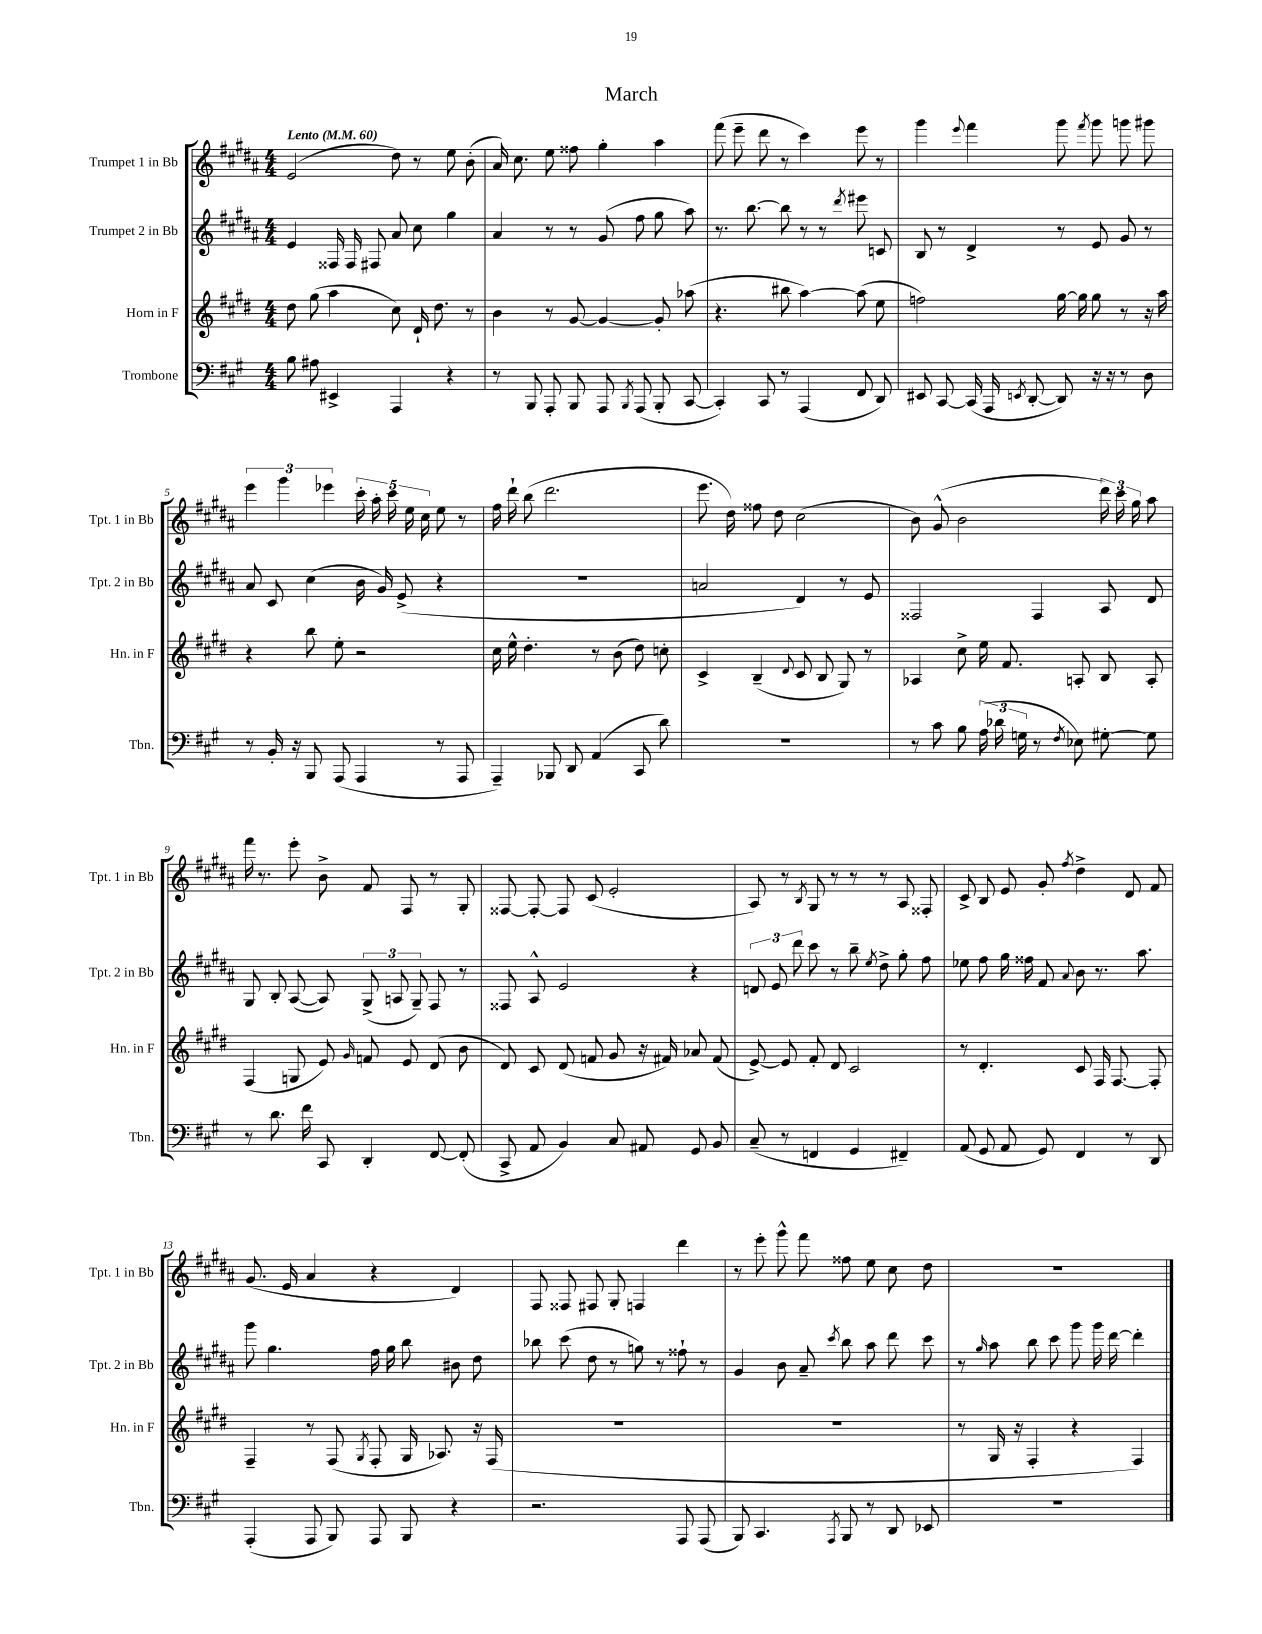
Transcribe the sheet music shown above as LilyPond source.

\header { title = "March" }
<<
\new StaffGroup <<
\new Staff = "s0" \with { instrumentName = "Trumpet 1 in Bb" shortInstrumentName = "Tpt. 1 in Bb" } {
    \clef treble \key b \major \numericTimeSignature \time 4/4 \tempo "Lento" 4 = 60
    \autoBeamOff e'2( dis''8) r8 e''8 b'8-.( |
    ais'16) cis''8. e''8 fisis''8 gis''4-. ais''4 |
    fis'''8( e'''8-- dis'''8 r8 cis'''4) e'''8 r8 |
    gis'''4 \appoggiatura { e'''8 } fis'''4 gis'''8 \acciaccatura { fis'''8 } gis'''8 g'''8 gis'''8 |
    \tuplet 3/2 { e'''4 gis'''4 ees'''4 } \tuplet 5/4 { cis'''16-. ais''16-. cis'''16 e''16 cis''16 } e''8 r8 |
    fis''16 dis'''16-! b''8( dis'''2. |
    e'''8. dis''16) fisis''8 dis''8 cis''2( |
    b'8) gis'8-^( b'2 \tuplet 3/2 { dis'''16) cis'''16 gis''16 } ais''8 |
    fis'''16 r8. e'''8-. b'8-> fis'8 fis8 r8 gis8-. |
    fisis8~ fisis8~-. fisis8 cis'8( e'2-. |
    ais8) r8 \acciaccatura { b8 } gis8 r8 r8 r8 ais8 fisis8-. |
    cis'8-> b8 e'8 gis'8-. \acciaccatura { fis''8 } dis''4-> dis'8 fis'8 |
    gis'8.( e'16 ais'4 r4 dis'4) |
    fis8 fisis8 fis8 gis8-. f4 dis'''4 |
    r8 e'''8-. gis'''8-^ fis'''8 fisis''8 e''8 cis''8 dis''8 |
    R1 \bar "|." |
}
\new Staff = "s1" \with { instrumentName = "Trumpet 2 in Bb" shortInstrumentName = "Tpt. 2 in Bb" } {
    \clef treble \key b \major \numericTimeSignature \time 4/4
    \autoBeamOff e'4 fisis16 fisis16 fis8 ais'8 cis''8 gis''4 |
    ais'4 r8 r8 gis'8( fis''8 gis''8 ais''8) |
    r8. b''8.~ b''8 r8 r8 \acciaccatura { dis'''8 } eis'''8 c'8 |
    b8 r8 dis'4-> r8 e'8 gis'8 r8 |
    ais'8 cis'8 cis''4( b'16 gis'16) e'8->( r4 |
    R1 |
    a'2 dis'4) r8 e'8 |
    fisis2 fisis4 ais8 dis'8 |
    gis8 b8-. ais8~( ais8) \tuplet 3/2 { gis8->( a8 gis8--) } fis8 r8 |
    fisis8 ais8-^ e'2 r4 |
    \tuplet 3/2 { d'8 e'8 dis'''8 } cis'''8 r8 b''8-- \acciaccatura { e''8 } dis''8-> gis''8-. fis''8 |
    ees''8 fis''8 gis''16 fisis''16 fis'8 \appoggiatura { ais'8 } b'8 r8. ais''8. |
    gis'''8 gis''4. fis''16 gis''16 b''8 bis'8 dis''8 |
    bes''8 cis'''8( dis''8 r8 g''8) r8 fisis''8-! r8 |
    gis'4 b'8 ais'8-- \acciaccatura { cis'''8 } b''8 ais''8 dis'''8 cis'''8 |
    r8 \grace { gis''16 } ais''8 b''8 cis'''8 gis'''8 gis'''16 dis'''16~ dis'''4-. \bar "|." |
}
\new Staff = "s2" \with { instrumentName = "Horn in F" shortInstrumentName = "Hn. in F" } {
    \clef treble \key e \major \numericTimeSignature \time 4/4
    \autoBeamOff dis''8 gis''8( a''4 cis''8) dis'16-! dis''8. r8 |
    b'4 r8 gis'8~ gis'4~ gis'8-. aes''8( |
    r4. bis''8 a''4~) a''8( e''8 |
    f''2) gis''16~ gis''16 gis''8 r8 r16 a''16 |
    r4 b''8 e''8-. r2 |
    cis''16 e''16-^ dis''4.-. r8 b'8( dis''8) c''8-. |
    cis'4-> b4--( \appoggiatura { dis'8 } cis'8 b8 gis8) r8 |
    aes4 cis''8-> e''16 fis'8. a8-. b8 a8-. |
    fis4( g8 e'8) \grace { gis'16 } f'8 e'8 dis'8( b'8 |
    dis'8) cis'8 dis'8( f'8 gis'8 r16 fis'16) aes'8 fis'8( |
    e'8~->) e'8 fis'8-. dis'8 cis'2 |
    r8 dis'4.-. cis'8 fis16 fis8.~ fis8-. |
    fis4-- r8 fis8( \acciaccatura { gis8 } fis8-. gis16 aes8.) r16 fis16( |
    R1 |
    R1 |
    r8 gis16 r16 fis4-. r4 fis4) \bar "|." |
}
\new Staff = "s3" \with { instrumentName = "Trombone" shortInstrumentName = "Tbn." } {
    \clef bass \key a \major \numericTimeSignature \time 4/4
    \autoBeamOff b8 ais8 eis,4-> a,,4 r4 |
    r8 b,,8 a,,8-. b,,8 a,,8 \acciaccatura { b,,8 } a,,8( b,,8-. cis,8~ |
    cis,4-.) cis,8 r8 a,,4( fis,8 d,8) |
    eis,8 cis,8~ cis,16( a,,16 \acciaccatura { e,8 } d,8~-. d,8) r16 r16 r8 d8 |
    r8 b,16-. r16 b,,8 a,,8( a,,4 r8 a,,8 |
    a,,4--) bes,,8 d,8 a,4( cis,8 d'8) |
    R1 |
    r8 cis'8 b8 \tuplet 3/2 { a16( des'16 g16 } r8 \acciaccatura { fis8 } ees8) gis8~-. gis8 |
    r8 d'8. fis'16 cis,8 d,4-. fis,8~ fis,8-.( |
    cis,8-> a,8 b,4) cis8 ais,8 gis,8 b,8 |
    cis8--( r8 f,4 gis,4 fis,4--) |
    a,8( gis,8 a,8 gis,8) fis,4 r8 d,8 |
    a,,4-.( a,,8 b,,8) a,,8 b,,8 r4 |
    r2. a,,8 a,,8( |
    b,,8) cis,4. \acciaccatura { a,,8 } b,,8 r8 d,8 ees,8 |
    R1 \bar "|." |
}
>>
>>
